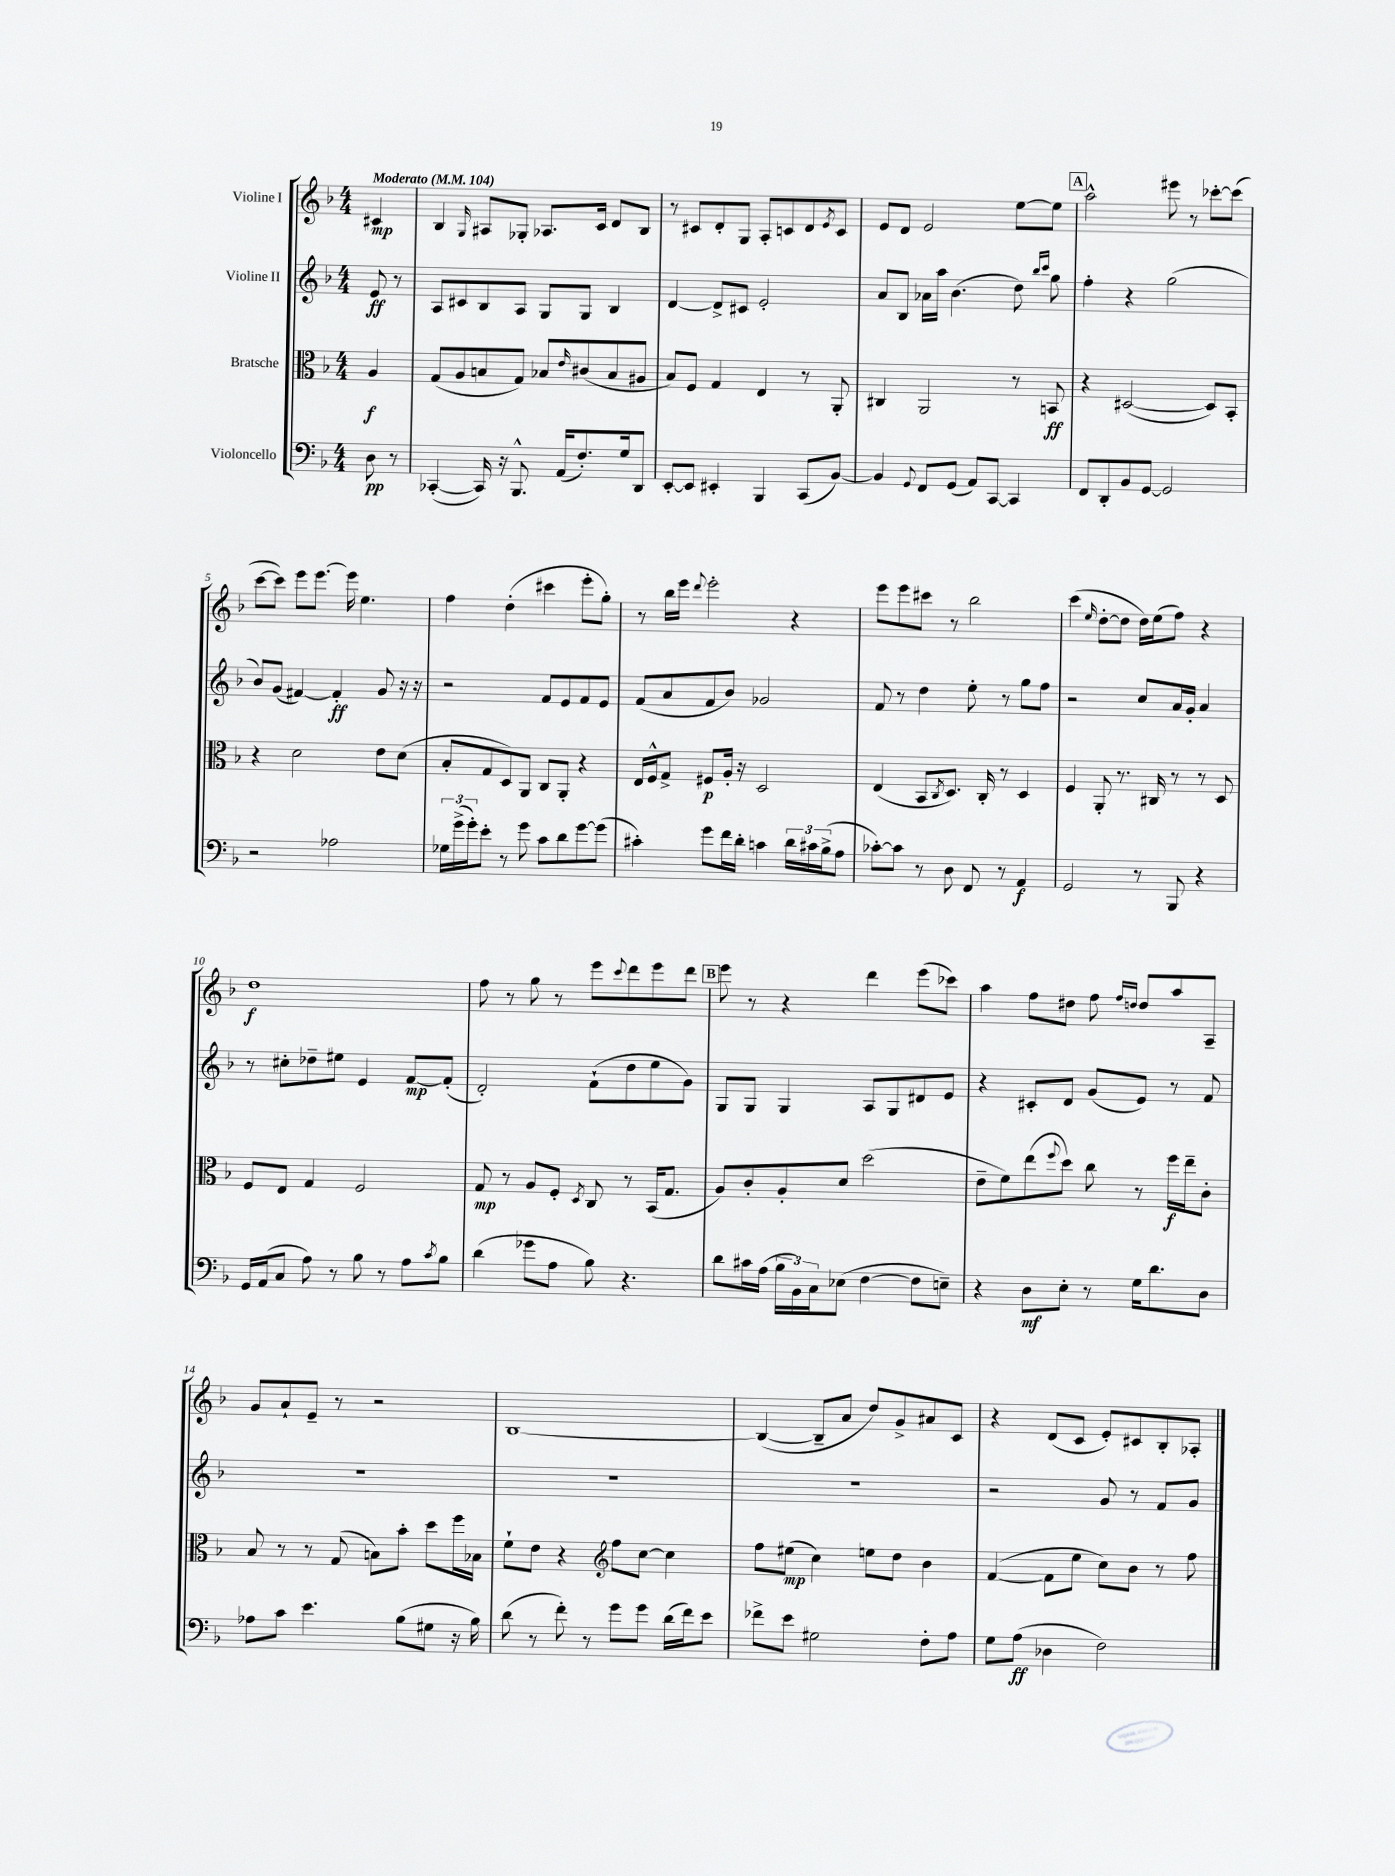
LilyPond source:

<<
\new StaffGroup <<
\new Staff = "s0" \with { instrumentName = "Violine I" } {
    \clef treble \key f \major \numericTimeSignature \time 4/4 \partial 4 \tempo "Moderato" 4 = 104
    cis'4\mp |
    bes4 \grace { g16 } ais8 ges8-. aes8. c'16 d'8 bes8 |
    r8 cis'8 d'8-. g8 a8-. c'8 d'8 \acciaccatura { e'8 } c'8 |
    e'8 d'8 e'2 e''8~ e''8 |
    \mark \markup { \box "A" } a''2-^ eis'''8 r8 ces'''8~-. ces'''8( |
    c'''8~ c'''8) e'''8 e'''8.~ e'''16 e''4. |
    f''4 d''4-.( cis'''4 e'''8-. g''8-.) |
    r8 bes''16 e'''16 \appoggiatura { d'''8 } e'''2-. r4 |
    e'''8 e'''8 cis'''8 r8 bes''2 |
    c'''4( \grace { e''16 } d''8~-. d''8 d''16) e''16( f''8) r4 |
    d''1\f |
    f''8 r8 g''8 r8 e'''8 \appoggiatura { c'''8 } d'''8 e'''8 d'''8 |
    \mark \markup { \box "B" } e'''8 r8 r4 d'''4 e'''8( ces'''8) |
    a''4 f''8 dis''8 f''8 \grace { f''16 d''16 } d''8 a''8 a8-- |
    g'8 a'8-! e'8-- r8 r2 |
    bes1~ |
    bes4~( bes8-- a'8 d''8) g'8-> ais'8 c'8 |
    r4 d'8( c'8 e'8-.) cis'8 bes8-. aes8-. \bar "|." |
}
\new Staff = "s1" \with { instrumentName = "Violine II" } {
    \clef treble \key f \major \numericTimeSignature \time 4/4 \partial 4
    e'8\ff r8 |
    a8 cis'8 bes8 a8 g8 g8 bes4 |
    d'4~ d'8-> cis'8 e'2-. |
    a'8 bes8 aes'16 a''16 bes'4.( d''8) \grace { bes''16 c'''16 } g''8 |
    \mark \markup { \box "A" } f''4-. r4 g''2( |
    bes'8) g'8( fis'4~) fis'4-.\ff g'8 r16 r16 |
    r2 f'8 e'8 f'8 e'8 |
    f'8( a'8 f'8 bes'8) ges'2 |
    f'8 r8 d''4 e''8-. r8 g''8 f''8 |
    r2 c''8 a'16 g'16-. a'4 |
    r8 cis''8-. des''8-- eis''8 e'4 f'8~\mp f'8-.( |
    d'2-.) f'8-!( d''8 e''8 g'8) |
    \mark \markup { \box "B" } g8 g8 g4 a8 g8 dis'8 e'8 |
    r4 cis'8-. d'8 g'8( e'8) r8 f'8 |
    R1 |
    R1 |
    R1 |
    r2 g'8 r8 f'8 g'8 \bar "|." |
}
\new Staff = "s2" \with { instrumentName = "Bratsche" } {
    \clef alto \key f \major \numericTimeSignature \time 4/4 \partial 4
    a4\f |
    g8( a8 b8 g8) bes8 \grace { e'16 } cis'8( bes8 ais8 |
    bes8) f8 g4 e4 r8 a,8-. |
    cis4 a,2 r8 b,8\ff |
    \mark \markup { \box "A" } r4 dis2~( dis8) bes,8-. |
    r4 d'2 e'8 d'8( |
    bes8-. g8 d8) a,8 c8 a,8-. r4 |
    e16 f16-^ g8-> fis8\p a16-. r16 d2 |
    e4( bes,8 \acciaccatura { c8 } d8.) c16-. r8 d4 |
    f4 a,8-. r8. cis16 r8 r8 d8 |
    f8 e8 g4 f2 |
    g8\mp r8 a8 f8-. \acciaccatura { d8 } c8 r8 bes,16( g8. |
    \mark \markup { \box "B" } a8) c'8-. a8-. d'8 d''2( |
    e'8-- f'8) e''8( \appoggiatura { f''8 } d''8) c''8 r8 f''16\f e''16-- c'8-. |
    bes8 r8 r8 g8( b8) bes'8-. d''8 f''16 bes16 |
    f'8-! e'8 r4 \clef treble f''8 c''8~ c''4 |
    f''8 eis''8\mp( c''4) e''8 d''8 bes'4 |
    f'4~( f'8 e''8 c''8) bes'8 r8 f''8 \bar "|." |
}
\new Staff = "s3" \with { instrumentName = "Violoncello" } {
    \clef bass \key f \major \numericTimeSignature \time 4/4 \partial 4
    d8\pp r8 |
    ces,4~-.( ces,16) r16 bes,,8.-^ a,16( f8.-.) g16 d,8 |
    e,8~-. e,8 eis,4-. bes,,4 c,8( bes,8~) |
    bes,4 \appoggiatura { g,8 } f,8 g,8( a,8) c,8~ c,4 |
    \mark \markup { \box "A" } f,8 d,8-. bes,8 g,8~ g,2 |
    r2 aes2 |
    \tuplet 3/2 { ges16 g'16->( g'16-.) } e'8-. r8 g'8 c'8 d'8 g'8~ g'8( |
    cis'4-.) g'8 f'16 d'16-. c'4 \tuplet 3/2 { d'16 cis'16 bes16->( } a8 |
    ces'8~-.) ces'8 r8 d8 f,8 r8 a,4\f |
    g,2 r8 bes,,8 r4 |
    g,16 a,16( c8 a8) r8 bes8 r8 a8 \acciaccatura { c'8 } bes8 |
    d'4( ges'8 a8 bes8) r4. |
    \mark \markup { \box "B" } d'8 cis'16 a16( \tuplet 3/2 { bes16 bes,16) c16 } ees8( f4~ f8 e8--) |
    r4 d8\mf e8-. r8 g16 d'8. d8 |
    aes8 c'8 e'4. bes8( gis8 r16 bes16) |
    d'8( r8 f'8-.) r8 g'8 g'8 d'16( f'16) e'8 |
    fes'8-> e'8 gis2 f8-. a8 |
    g8 a8\ff( des4 f2) \bar "|." |
}
>>
>>
